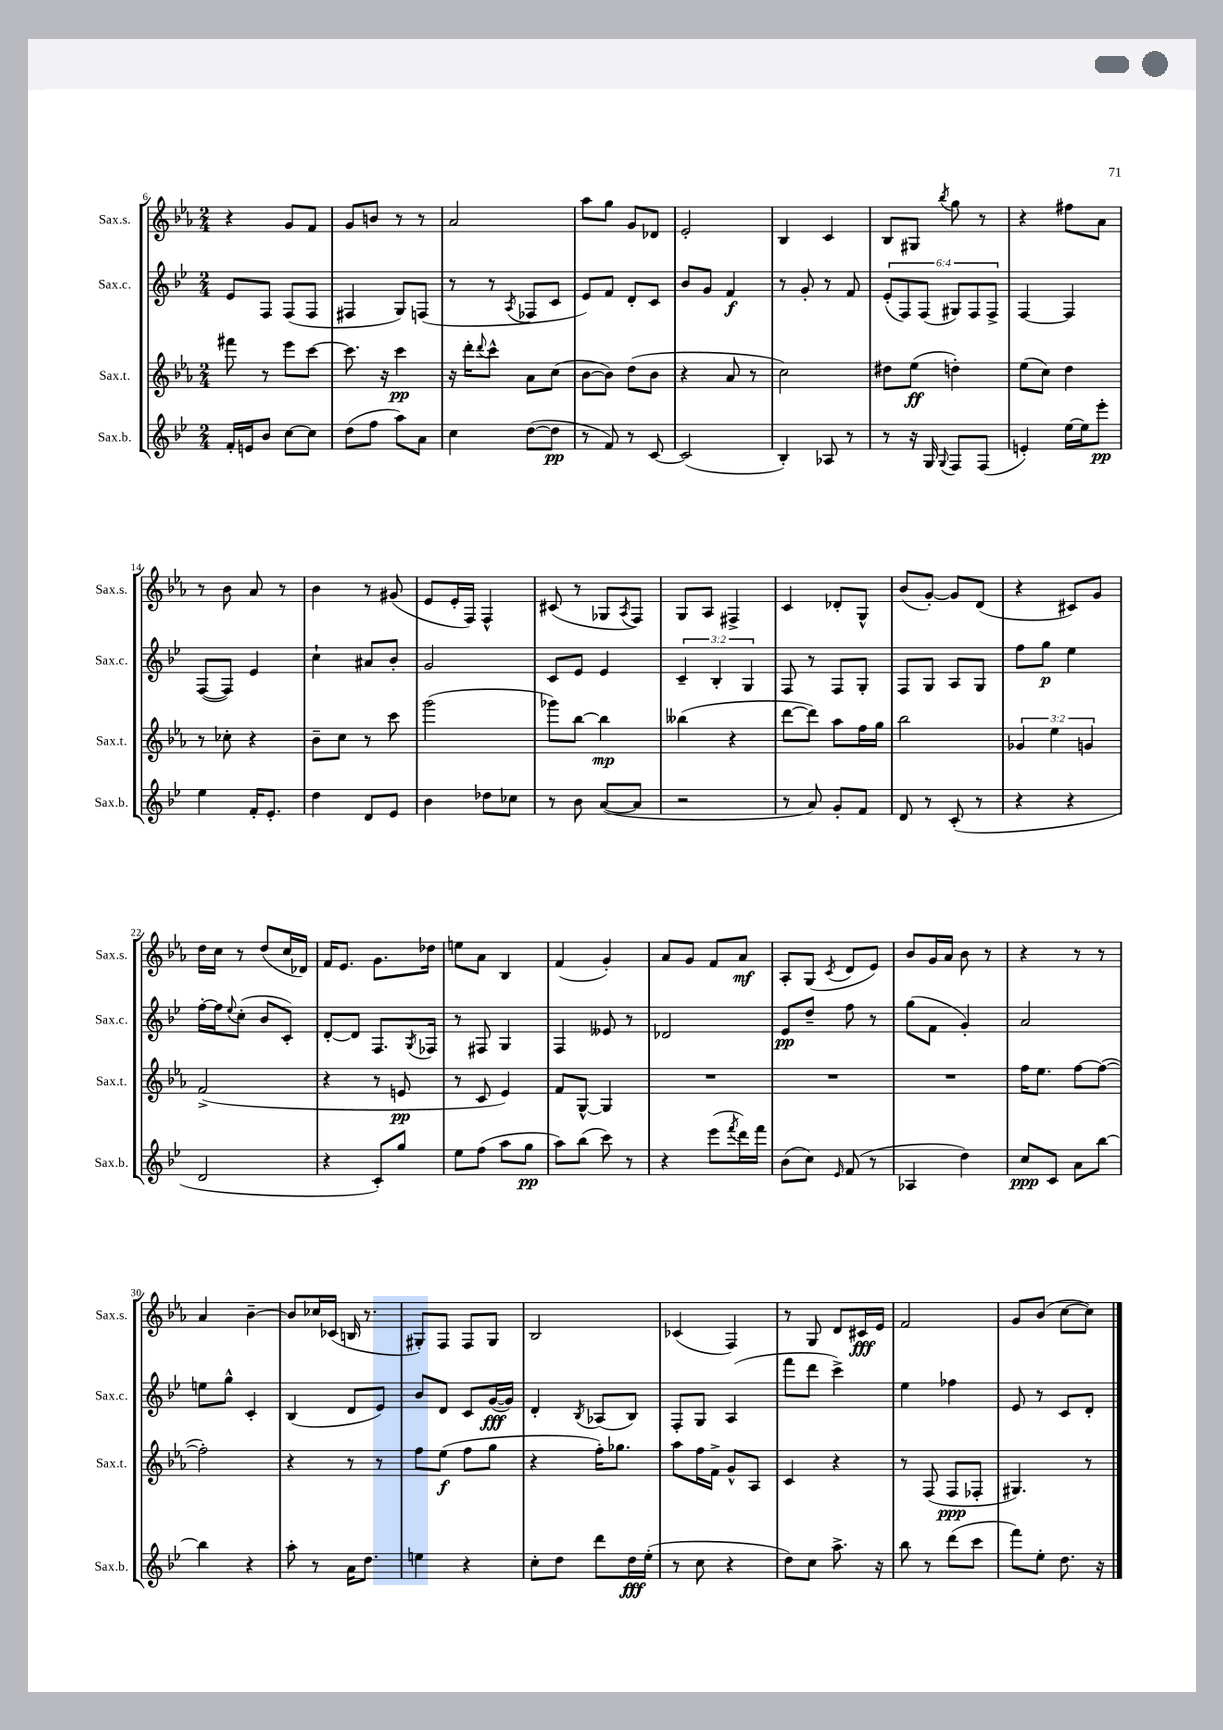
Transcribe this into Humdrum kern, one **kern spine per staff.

**kern	**kern	**kern	**kern
*staff4	*staff3	*staff2	*staff1
*clefG2	*clefG2	*clefG2	*clefG2
*k[b-e-]	*k[b-e-a-]	*k[b-e-]	*k[b-e-a-]
*M2/4	*M2/4	*M2/4	*M2/4
16f'/LL	8fff#\	8e-/L	4r
16e/J	.	.	.
8b-/J	8r	8F/J	.
[8cc\L	8eee-\L	(8F/L	8g/L
8cc\]J	[8ccc\J	8F/J	8f/J
=	=	=	=
(8dd\L	8.ccc\]	4F#/	8g/L
8ff\J	.	.	8b/J
.	16r	.	.
8aa\L)	4ccc\	8G/L)	8r
8a\J	.	(8F/J	8r
=	=	=	=
4cc\	16r	8r	2a-/
.	16ddd'\LK	.	.
.	8qqddd/	.	.
.	8ccc^^\J	8r	.
.	.	8qA/	.
([8dd\L	8a-\L	8F-/L	.
8dd\]J	(8cc\J	8c/J	.
=	=	=	=
8r	[8b-\L	8e-/L)	8aa-\L
8f/)	8b-\]J)	8f/J	8gg\J
8r	(8dd\L	8d'/L	8g/L
[8c/	8b-\J	8c/J	8d-/J
=	=	=	=
(2c/]	4r	8b-/L	2e-'/
.	.	8g/J	.
.	8a-/	4f/	.
.	8r	.	.
=	=	=	=
4B-'/)	2cc\)	8r	4B-/
.	.	8g'/	.
8A-/	.	8r	4c/
8r	.	8f/	.
=	=	=	=
8r	8dd#\L	(12e-'/L	8B-/L
.	.	12F/)	.
16r	(8ee-\J	.	8G#/J
.	.	(12F/J	.
16G/	.	.	.
8qqG/	.	.	8qbb-/
8F/L	4dd'\)	12G#/L)	8gg\
.	.	12F/	.
(8F/J	.	.	8r
.	.	12F^/J	.
=	=	=	=
4e'/)	(8ee-\L	[4F/	4r
.	8cc\J)	.	.
[16ee-\LL	4dd\	4F/]	8ff#\L
16ee-\]J	.	.	.
8eee-'\J	.	.	8a-\J
=	=	=	=
4ee-\	8r	([8F/L	8r
.	8cc-'\	8F/]J)	8b-\
16f'/LK	4r	4e-/	8a-/
8.e-'/J	.	.	.
.	.	.	8r
=	=	=	=
4dd\	8b-~\L	4cc`\	4b-\
.	8cc\J	.	.
8d/L	8r	8a#/L	8r
8e-/J	8ccc\	8b-'/J	(8g#/
=	=	=	=
4b-\	(2ggg\	2g/	8e-/L
.	.	.	16e-'/L
.	.	.	16F/JJ)
8dd-\L	.	.	4F^^/
8cc-\J	.	.	.
=	=	=	=
8r	8ggg-\L)	8c/L	(8c#/
8b-\	[8bb-\J	8e-/J	8r
([8a/L	4bb-\]	4e-/	8G-/L
.	.	.	8qA-/
8a/]J	.	.	8F/J)
=	=	=	=
2r	(4bb--\	6c~/	8G/L
.	.	.	8A-/J
.	.	6B-'/	.
.	4r	.	4F#^/
.	.	6G/	.
=	=	=	=
8r	[8ddd\L	8F/	4c/
8a/)	8ddd\]J)	8r	.
8g'/L	8aa-\L	8F/L	8d-'/L
8f/J	16ff\L	8G'/J	8G^^/J
.	16gg\JJ	.	.
=	=	=	=
8d/	2bb-\	8F/L	(8b-/L
8r	.	8G/J	[8g'/J)
(8c'/	.	8A/L	8g/]L
8r	.	8G/J	(8d/J
=	=	=	=
4r	6g-/	8ff\L	4r
.	.	8gg\J	.
.	6ee-\	.	.
4r	.	4ee-\	8c#/L)
.	6g/	.	.
.	.	.	8g/J
=	=	=	=
2d/	(2f^/	[16ff'\LL	16dd\LL
.	.	16ff\]J	16cc\JJ
.	.	8qqee-/	.
.	.	(8cc'\J	8r
.	.	8b-/L	(8dd/L
.	.	8c'/J)	16cc/L
.	.	.	16d-/JJ)
=	=	=	=
4r	4r	[8d'/L	16f/LK
.	.	.	8.e-/J
.	.	8d/]J	.
8c'/L)	8r	8.F/L	8.g\L
8gg/J	8e/	.	.
.	.	8qG/	.
.	.	16F-/Jk	16dd-\Jk
=	=	=	=
8ee-\L	8r	8r	8ee\L
(8ff\J	8c/	8F#/	8a-\J
8aa\L	4e-/)	4G/	4B-/
8gg\J	.	.	.
=	=	=	=
8aa\L)	8f/L	4F/	(4f/
(8bb-\J	[8G^^/J	.	.
8ccc\)	4G/]	8e--/	4g'/)
8r	.	8r	.
=	=	=	=
4r	2r	2d-/	8a-/L
.	.	.	8g/J
(8eee-\L	.	.	8f/L
8qfff/	.	.	.
16ddd\L)	.	.	8a-/J
16fff\JJ	.	.	.
=	=	=	=
(8b-\L	2r	8e-/L	8A-'/L
8cc\J)	.	8dd~/J	(8G/J
16qqe-/	.	.	8qc/
(8f/	.	8ff\	8d/L
8r	.	8r	8e-/J)
=	=	=	=
4A-/	2r	(8gg\L	8b-/L
.	.	8f\J	16g/L
.	.	.	16a-/JJ
4dd\)	.	4g'/)	8b-\
.	.	.	8r
=	=	=	=
8cc/L	16ff\LK	2a/	4r
.	8.ee-\J	.	.
8c/J	.	.	.
8a\L	[8ff\L	.	8r
[8bb-\J	(8ff\_J	.	8r
=	=	=	=
4bb-\]	2ff'\])	8ee\L	4a-/
.	.	8gg^^\J	.
4r	.	4c'/	[4b-~\
=	=	=	=
8aa'\	4r	(4B-/	8b-/]L
8r	.	.	16cc-/L
.	.	.	(16c-/JJ
16a\LK	8r	8d/L	16B/
8.dd\J	.	.	8.r
.	8r	8e-/J)	.
=	=	=	=
4ee\	8ff\L	8b-/L	8G#'/L)
.	(8ee-\J	8d/J	8F/J
4r	8ff\L	8c/L	8F/L
.	8gg\J	([16g/L	8G#/J
.	.	16g/]JJ)	.
=	=	=	=
8cc'\L	4r	4d'/	2B-/
8dd\J	.	.	.
.	.	8qB-/	.
8ddd\L	16ff'\LK)	(8A-/L	.
.	8.gg-\J	.	.
16dd\L	.	8B-/J)	.
(16ee-'\JJ	.	.	.
=	=	=	=
8r	8aa-\L	8F'/L	(4c-/
8cc\	16ff\L	8G/J	.
.	16f^\JJ	.	.
4r	8g^^/L	(4A/	4F/)
.	8A-/J	.	.
=	=	=	=
8dd\L)	4c/	8fff\L	8r
8cc\J	.	8ddd\J	8G/
8.aa^\	4r	4ccc^\)	8d/L
.	.	.	16c#/L
16r	.	.	16e-/JJ
=	=	=	=
8bb-\	8r	4ee-\	2f/
8r	(8F/	.	.
(8ddd\L	8F/L	4ff-\	.
8ccc\J	8F-'/J	.	.
=	=	=	=
8fff\L)	4.G#/)	8e-/	8g/L
8ee-'\J	.	8r	(8b-/J
8.dd\	.	8c/L	[8cc\L
.	8r	8d'/J	8cc\]J)
16r	.	.	.
==	==	==	==
*-	*-	*-	*-
